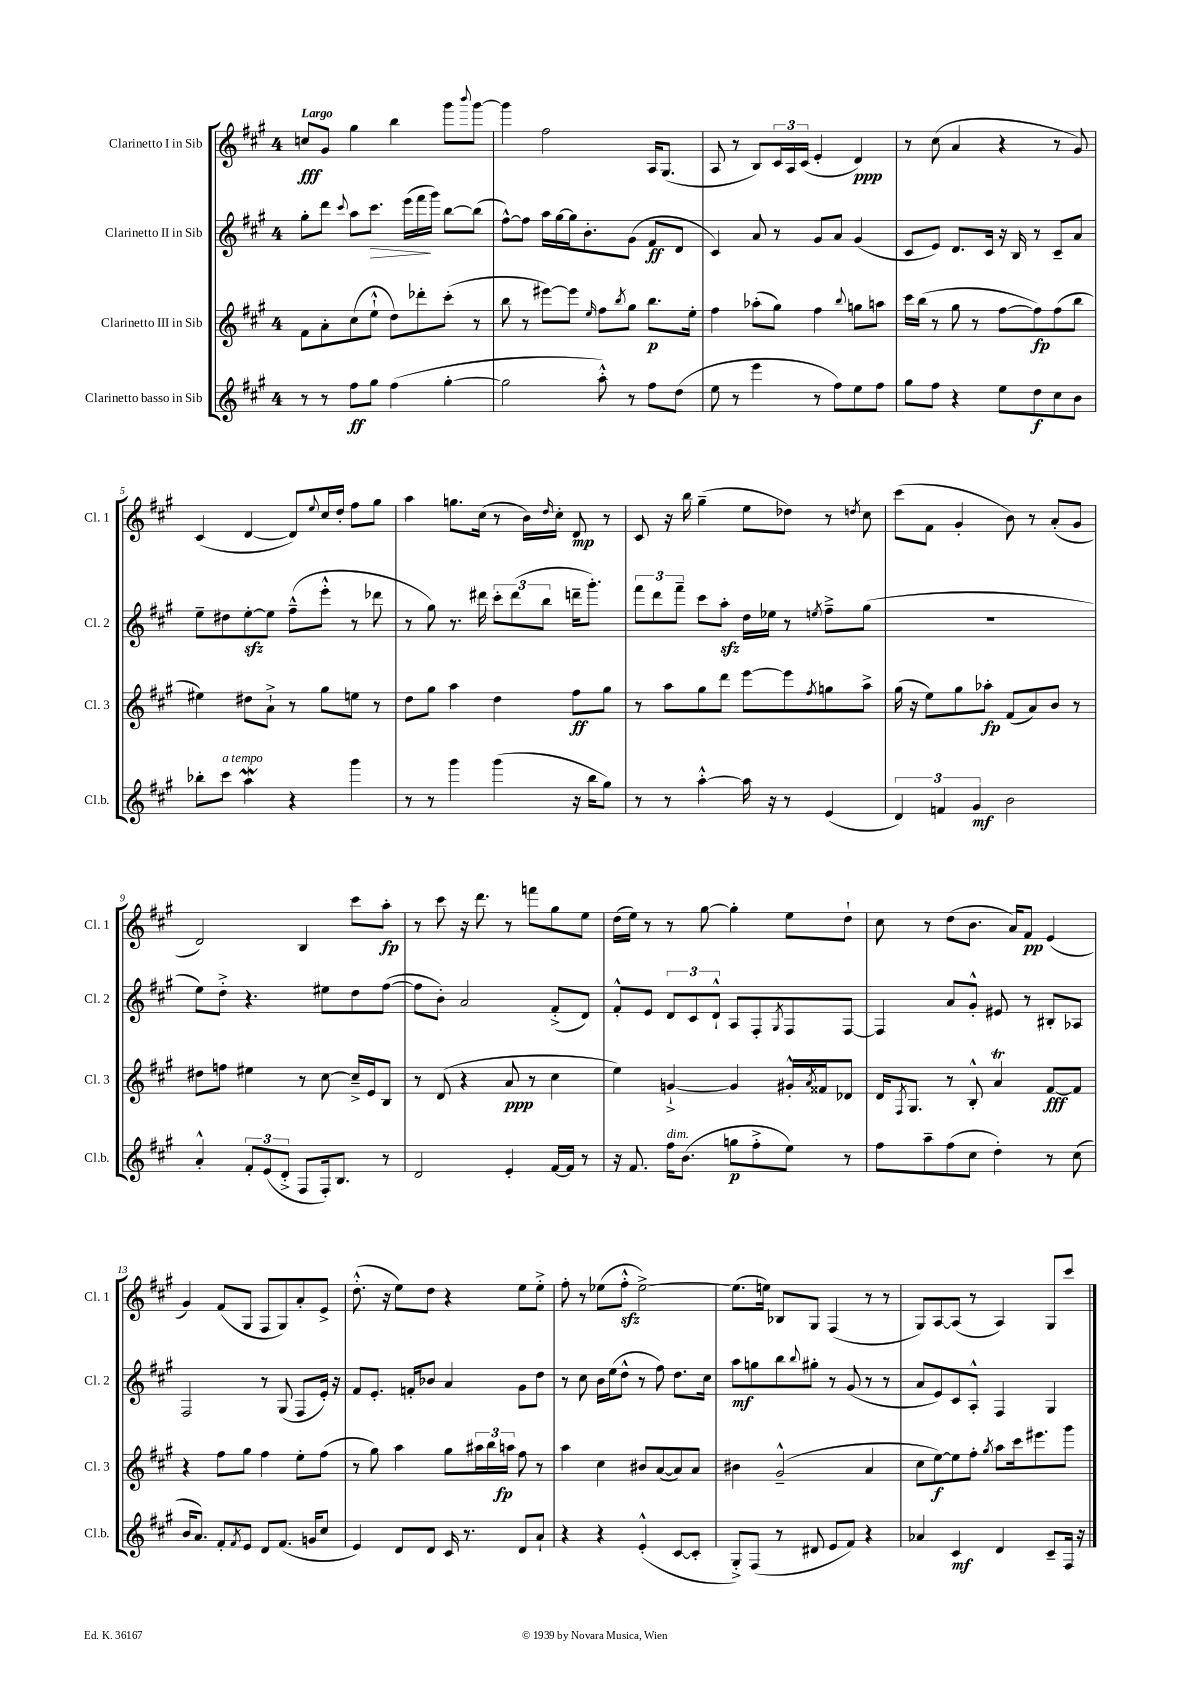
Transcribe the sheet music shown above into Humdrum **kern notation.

**kern	**kern	**kern	**kern
*staff4	*staff3	*staff2	*staff1
*clefG2	*clefG2	*clefG2	*clefG2
*k[f#c#g#]	*k[f#c#g#]	*k[f#c#g#]	*k[f#c#g#]
*M4/4	*M4/4	*M4/4	*M4/4
8r	8f#	8gg#'	8cc
8r	8a'	8ddd	8g#
.	.	8qqccc#	.
8ff#	(8cc#	8aa	4gg#
8gg#	8ee`^^	8.ccc#	.
(4ff#	8dd)	.	4bb
.	.	(16eee	.
.	8ddd-'	16fff#	.
.	.	16ggg#)	.
[4gg#'	(8ccc#'	[8bb	8ggg#
.	.	.	8qqbbb
.	8r	(8bb]	[8ggg#
=	=	=	=
2gg#]	8bb	[8ff#^^)	4ggg#]
.	8r	8ff#]	.
.	[8eee#)	16aa	2ff#
.	.	[16gg#	.
.	8eee#]	16gg#]	.
.	.	8.b'	.
.	16qqee	.	.
8aa'^^)	8ff#	.	.
.	8qbb	.	.
8r	8gg#	(8g#	.
8ff#	8.bb	8f#	16A
.	.	.	(8.G#
(8dd	.	8d	.
.	16ee'	.	.
=	=	=	=
8ee	4ff#	4c#)	8A
8r	.	.	8r
4eee	(8aa-'	8a	8B)
.	8gg#)	8r	24c#
.	.	.	24A
.	.	.	(24c#
8r	4ff#	8g#	4e'
8ff#)	.	8a	.
.	8qqbb	.	.
8ee	8gg	(4g#	4d)
8ff#	8aa	.	.
=	=	=	=
8gg#	16ccc#	8c#	8r
.	(16bb	.	.
8ff#	8r	8e)	(8cc#
4r	8gg#	8.d	4a
.	8r	.	.
.	.	16c#	.
8ee	[8ff#	16r	4r
.	.	16B	.
8dd	8ff#])	8r	.
8cc#	(8ff#	8c#~	8r
8b	8bb	8a	8g#)
=	=	=	=
8bb-'	4ee#)	8ee~	(4c#
8ccc#	.	8dd#	.
4aa	8dd#	[8ee'	[4d
.	8a`^	8ee]	.
4r	8r	(8ff#~^^	8d])
.	.	.	8qqee
.	8gg#	8eee'^^	16cc#
.	.	.	16dd'
4ggg#	8ee	8r	8ff#
.	8r	8ddd-	8gg#
=	=	=	=
8r	8dd	8r	4aa
8r	8gg#	8gg#)	.
4ggg#	4aa	8.r	8.gg
.	.	16ddd#	(16cc#
(4ggg#	4dd	12ccc#'	8r
.	.	(12ddd#	.
.	.	.	16b)
.	.	12bb	.
.	.	.	16qqdd
.	.	.	16cc#'
16r	8ff#	16ddd~	8d
16bb	.	8.ggg#')	.
8gg#)	8gg#	.	8r
=	=	=	=
8r	8r	12fff#	8c#
.	.	12ddd	.
8r	8aa	.	16r
.	.	12fff#~	.
.	.	.	16bb
[4aa'^^	8gg#	8ccc#	(4gg#~
.	8ddd	8aa'	.
16aa]	[8eee	16dd	8ee
16r	.	16ee-	.
8r	8eee]	8r	8dd-)
.	8qff#	8qee	.
(4e	8gg	8ff#~^	8r
.	.	.	8qdd
.	8aa^	(8gg#	8cc#
=	=	=	=
6d)	(16gg#	1r	(8ccc#
.	16r	.	.
.	8ee)	.	8f#
6f	.	.	.
.	8gg#	.	4g#'
6g#	.	.	.
.	8aa-'	.	.
2b	(8f#	.	8b)
.	8a)	.	8r
.	8b	.	(8a'
.	8r	.	8g#
=	=	=	=
4a'^^	8dd#	8ee)	2d)
.	8ff	8dd'^	.
12f#'	4ee#	4.r	.
(12e	.	.	.
12d'^	.	.	.
8F#	8r	.	4B
16F#')	[8cc#	8ee#	.
8.B	.	.	.
.	16cc#~^]	8dd	8ccc#
.	16e	.	.
8r	8B	([8ff#	8aa'
=	=	=	=
2d	8r	8ff#]	8r
.	(8d	8b')	8ccc#
.	4r	2a	16r
.	.	.	8.ddd
4e'	8a	.	8r
.	8r	.	8fff
[16f#	4cc#	(8f#'^	8gg#
16f#]	.	.	.
8r	.	8d)	8ee
=	=	=	=
16r	4ee)	8f#'^^	(16dd
8.f#	.	.	16ee)
.	.	8e	8r
16ff#	[4g`^	12d	8r
(8.b	.	.	.
.	.	12c#	.
.	.	.	[8gg#
.	.	12d`^^	.
8gg	4g]	8A	4gg#']
8ff#'^	.	8F#'	.
.	.	8qG#	.
8ee)	16g#'^^	8F#	8ee
.	8qa	.	.
.	16f##	.	.
8r	8d-	[8F#	8dd`
=	=	=	=
8ff#	16d	4F#]	8cc#
.	8qF#	.	.
.	8.G#	.	.
8aa~	.	.	8r
(8ff#	8r	8a	(8dd
8cc#	8B'^^	8g#'^^	8.b
4dd')	4a	8e#	.
.	.	.	16a)
.	.	8r	8f#
8r	[8f#	8B#'	(4e
(8cc#	8f#]	8A-	.
=	=	=	=
16b	4r	2F#	4g#)
8.a)	.	.	.
8f#'	8ff#	.	(8f#
8qf#	.	.	.
8e	8gg#	.	8G#
8d	4ff#	8r	8F#
(8.f#	.	(8G#	8G#)
.	8ee'	8F#	8a'
16g	.	.	.
8cc#	(8ff#	16e')	8e^
.	.	16r	.
=	=	=	=
4e)	8r	8f#	(8.dd'^^
.	8gg#)	8.e'	.
.	.	.	16r
8d	4aa	.	8ee)
.	.	16f'	.
8d	.	8b-	8dd
16c#	8gg#	4a	4r
8.r	.	.	.
.	24aa#	.	.
.	24bb	.	.
.	24aa	.	.
8d	8ff#	8g#	8ee
8a`	8r	8dd	8ee'^
=	=	=	=
4r	4aa	8r	8ff#'
.	.	8cc#	8r
4r	4cc#	16b	(8ee-
.	.	(16ee	.
.	.	8dd^^	8ff#'^^
(4e'^^	8b#	8r	[2ee-^)
.	([8a	8ff#)	.
[8c#	8a])	8.dd	.
8c#']	8a	.	.
.	.	16cc#	.
=	=	=	=
8G#'^)	4b#	8aa	(8.ee-]
(8F#	.	8gg	.
.	.	.	16ee)
8r	(2g#~^^	8bb	8B-
.	.	8qqbb	.
8d#	.	8gg#'	8G#
8e	.	8r	(4F#
8f#)	.	(8g#	.
4r	4a	8r	8r
.	.	8r	8r
=	=	=	=
4a-	8cc#	8a	8G#)
.	[8ee)	8e)	[8A
4c#	8ee]	8c#	(8A]
.	8ff#'	8A'^^	8r
.	8qgg#	.	.
4d	8aa	4F#	4A)
.	16ccc#	.	.
.	8.eee#	.	.
8c#~	.	4G#	8G#
16F#	8ggg#	.	8ccc#
16r	.	.	.
==	==	==	==
*-	*-	*-	*-
